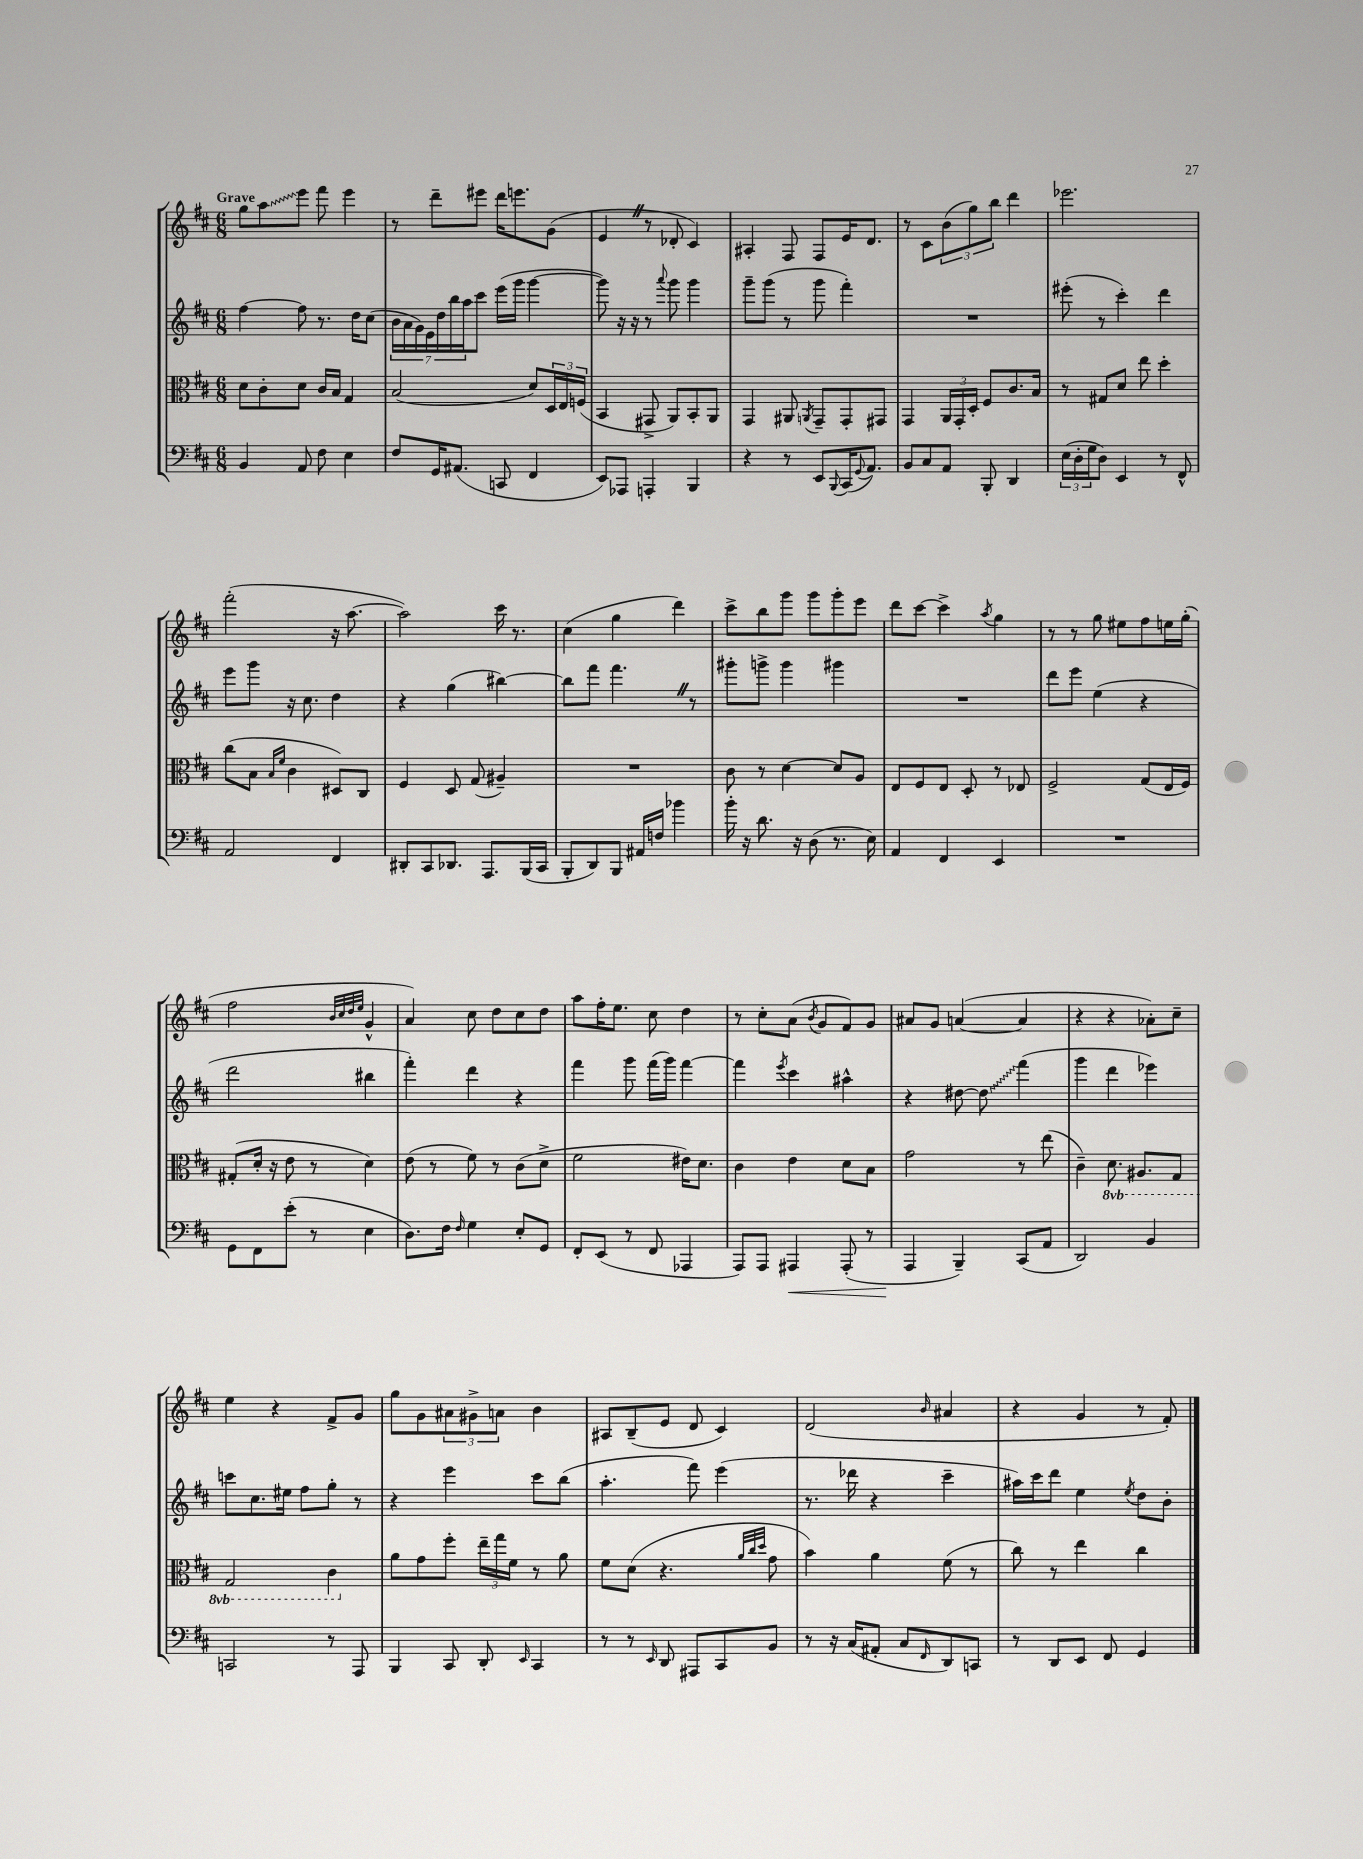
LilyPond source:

<<
\new StaffGroup <<
\new Staff = "s0" {
    \clef treble \key d \major \numericTimeSignature \time 6/8 \tempo "Grave"
    g''8 \once \override Glissando.style = #'zigzag a''8\glissando e'''8 fis'''8 e'''4 |
    r8 d'''8-- eis'''8 d'''16 e'''8. g'8( |
    e'4 \once \override BreathingSign.text = \markup { \musicglyph "scripts.caesura.straight" } \breathe r8 des'8-. cis'4) |
    ais4-. fis8 fis8 e'16 d'8. |
    r8 cis'8 \tuplet 3/2 { b'8( g''8) b''8 } d'''4 |
    ees'''2. |
    fis'''2-.( r16 a''8.~ |
    a''2) cis'''16 r8. |
    cis''4( g''4 d'''4) |
    cis'''8-> b''8 g'''8 g'''8 g'''8-. e'''8 |
    d'''8 cis'''8~ cis'''4-> \acciaccatura { a''8 } g''4 |
    r8 r8 g''8 eis''8 fis''8 e''16 g''16-.( |
    fis''2 \grace { b'32 cis''32 d''32 e''32 } g'4-^ |
    a'4) cis''8 d''8 cis''8 d''8 |
    a''8 fis''16-. e''8. cis''8 d''4 |
    r8 cis''8-. a'8( \acciaccatura { b'8 } g'8 fis'8) g'8 |
    ais'8 g'8 a'4~( a'4 |
    r4 r4 aes'8-.) cis''8-- |
    e''4 r4 fis'8-> g'8 |
    g''8 g'8 \tuplet 3/2 { ais'8 gis'8-> a'8 } b'4 |
    ais8 b8--( e'8 d'8 cis'4) |
    d'2( \grace { b'16 } ais'4 |
    r4 g'4 r8 fis'8-.) \bar "|." |
}
\new Staff = "s1" {
    \clef treble \key d \major \numericTimeSignature \time 6/8
    fis''4~ fis''8 r8. d''16 cis''8( |
    \tuplet 7/4 { b'16 a'16 g'16) e'16 d''16 b''16 a''16 } cis'''8 e'''16( g'''16 g'''4~ |
    g'''8) r16 r16 r8 \appoggiatura { a'''8 } g'''8 g'''4 |
    g'''8-- g'''8( r8 g'''8 fis'''4-.) |
    R2. |
    eis'''8-.( r8 cis'''4-.) d'''4 |
    e'''8 g'''8 r16 cis''8. d''4 |
    r4 g''4( bis''4~) |
    bis''8 fis'''8 fis'''4. \once \override BreathingSign.text = \markup { \musicglyph "scripts.caesura.straight" } \breathe r8 |
    gis'''8-. g'''8-> g'''4 gis'''4 |
    R2. |
    d'''8 e'''8 e''4( r4 |
    d'''2 bis''4 |
    fis'''4-.) d'''4 r4 |
    fis'''4 g'''8 fis'''16( g'''16) fis'''4~ |
    fis'''4 \acciaccatura { e'''8 } cis'''4 ais''4-^ |
    r4 dis''8~ \once \override Glissando.style = #'zigzag dis''8\glissando fis'''4( |
    g'''4 d'''4 ees'''4) |
    c'''8 cis''8. eis''16 fis''8 g''8-. r8 |
    r4 e'''4 cis'''8 b''8( |
    a''4.-. fis'''8) e'''4( |
    r8. des'''16 r4 cis'''4-- |
    ais''16) cis'''16 d'''8 e''4 \acciaccatura { e''8 } d''8 b'8-. \bar "|." |
}
\new Staff = "s2" {
    \clef alto \key d \major \numericTimeSignature \time 6/8 \set Staff.ottavationMarkups = #ottavation-simple-ordinals
    d'8 cis'8-. d'8 cis'16 b16 g4 |
    b2( d'8) \tuplet 3/2 { d16 e16 f16( } |
    b,4 gis,8-> a,8) b,8-. a,8 |
    g,4 ais,8 \acciaccatura { a,8 } g,8-- g,8-. gis,8 |
    g,4 \tuplet 3/2 { a,16 g,16-. d16-. } fis8 cis'8. b16 |
    r8 gis8 d'8 e''8 d''4-. |
    cis''8( b8 \grace { b16 fis'16 } cis'4 dis8) cis8 |
    fis4 d8 g8( ais4--) |
    R2. |
    cis'8 r8 d'4~ d'8 a8 |
    e8 fis8 e8 d8-. r8 ees8 |
    fis2-> g8( e16 fis16) |
    gis8-.( d'16-. r16 e'8 r8 d'4) |
    e'8( r8 fis'8) r8 cis'8( d'8-> |
    fis'2 eis'16) d'8. |
    cis'4 e'4 d'8 b8 |
    g'2 r8 e''8( |
    cis'4--) \ottava #-1 d8. ais,8. g,8 |
    g,2 cis4 \ottava #0 |
    a'8 g'8 fis''8-. \tuplet 3/2 { e''16-- g''16 fis'16 } r8 a'8 |
    fis'8 d'8( r4. \grace { a'32 cis''32 d''32 } g'8 |
    b'4) a'4 fis'8( r8 |
    cis''8) r8 e''4 cis''4 \bar "|." |
}
\new Staff = "s3" {
    \clef bass \key d \major \numericTimeSignature \time 6/8
    b,4 a,8 fis8 e4 |
    fis8 g,16 ais,8.( c,8 fis,4 |
    e,8) aes,,8 a,,4-. b,,4 |
    r4 r8 e,8 \appoggiatura { b,,8 } cis,16( \appoggiatura { g,8 } a,8.) |
    b,8 cis8 a,8 b,,8-. d,4 |
    \tuplet 3/2 { e16( d16-. g16 } d8) e,4 r8 fis,8-^ |
    a,2 fis,4 |
    dis,8-. cis,8 des,8. a,,8. b,,16( cis,16 |
    b,,8-. d,8) b,,8 ais,16 f16 bes'4 |
    b'16-. r16 d'8. r16 d8( r8. e16) |
    a,4 fis,4 e,4 |
    R2. |
    g,8 fis,8 e'8-.( r8 e4 |
    d8.) fis16 \grace { fis16 } g4 e8-. g,8 |
    fis,8-. e,8( r8 fis,8 aes,,4 |
    a,,8) a,,8 ais,,4\< ais,,8-.( r8 |
    a,,4\! b,,4--) cis,8( a,8 |
    d,2) b,4 |
    c,2 r8 a,,8 |
    b,,4 cis,8 d,8-. \grace { e,16 } cis,4 |
    r8 r8 \grace { e,16 } d,8 ais,,8 cis,8 b,8 |
    r8 r16 cis16( ais,8-. cis8 \grace { fis,16 } d,8) c,8 |
    r8 d,8 e,8 fis,8 g,4 \bar "|." |
}
>>
>>
\layout { \context { \Score \remove "Bar_number_engraver" } }
